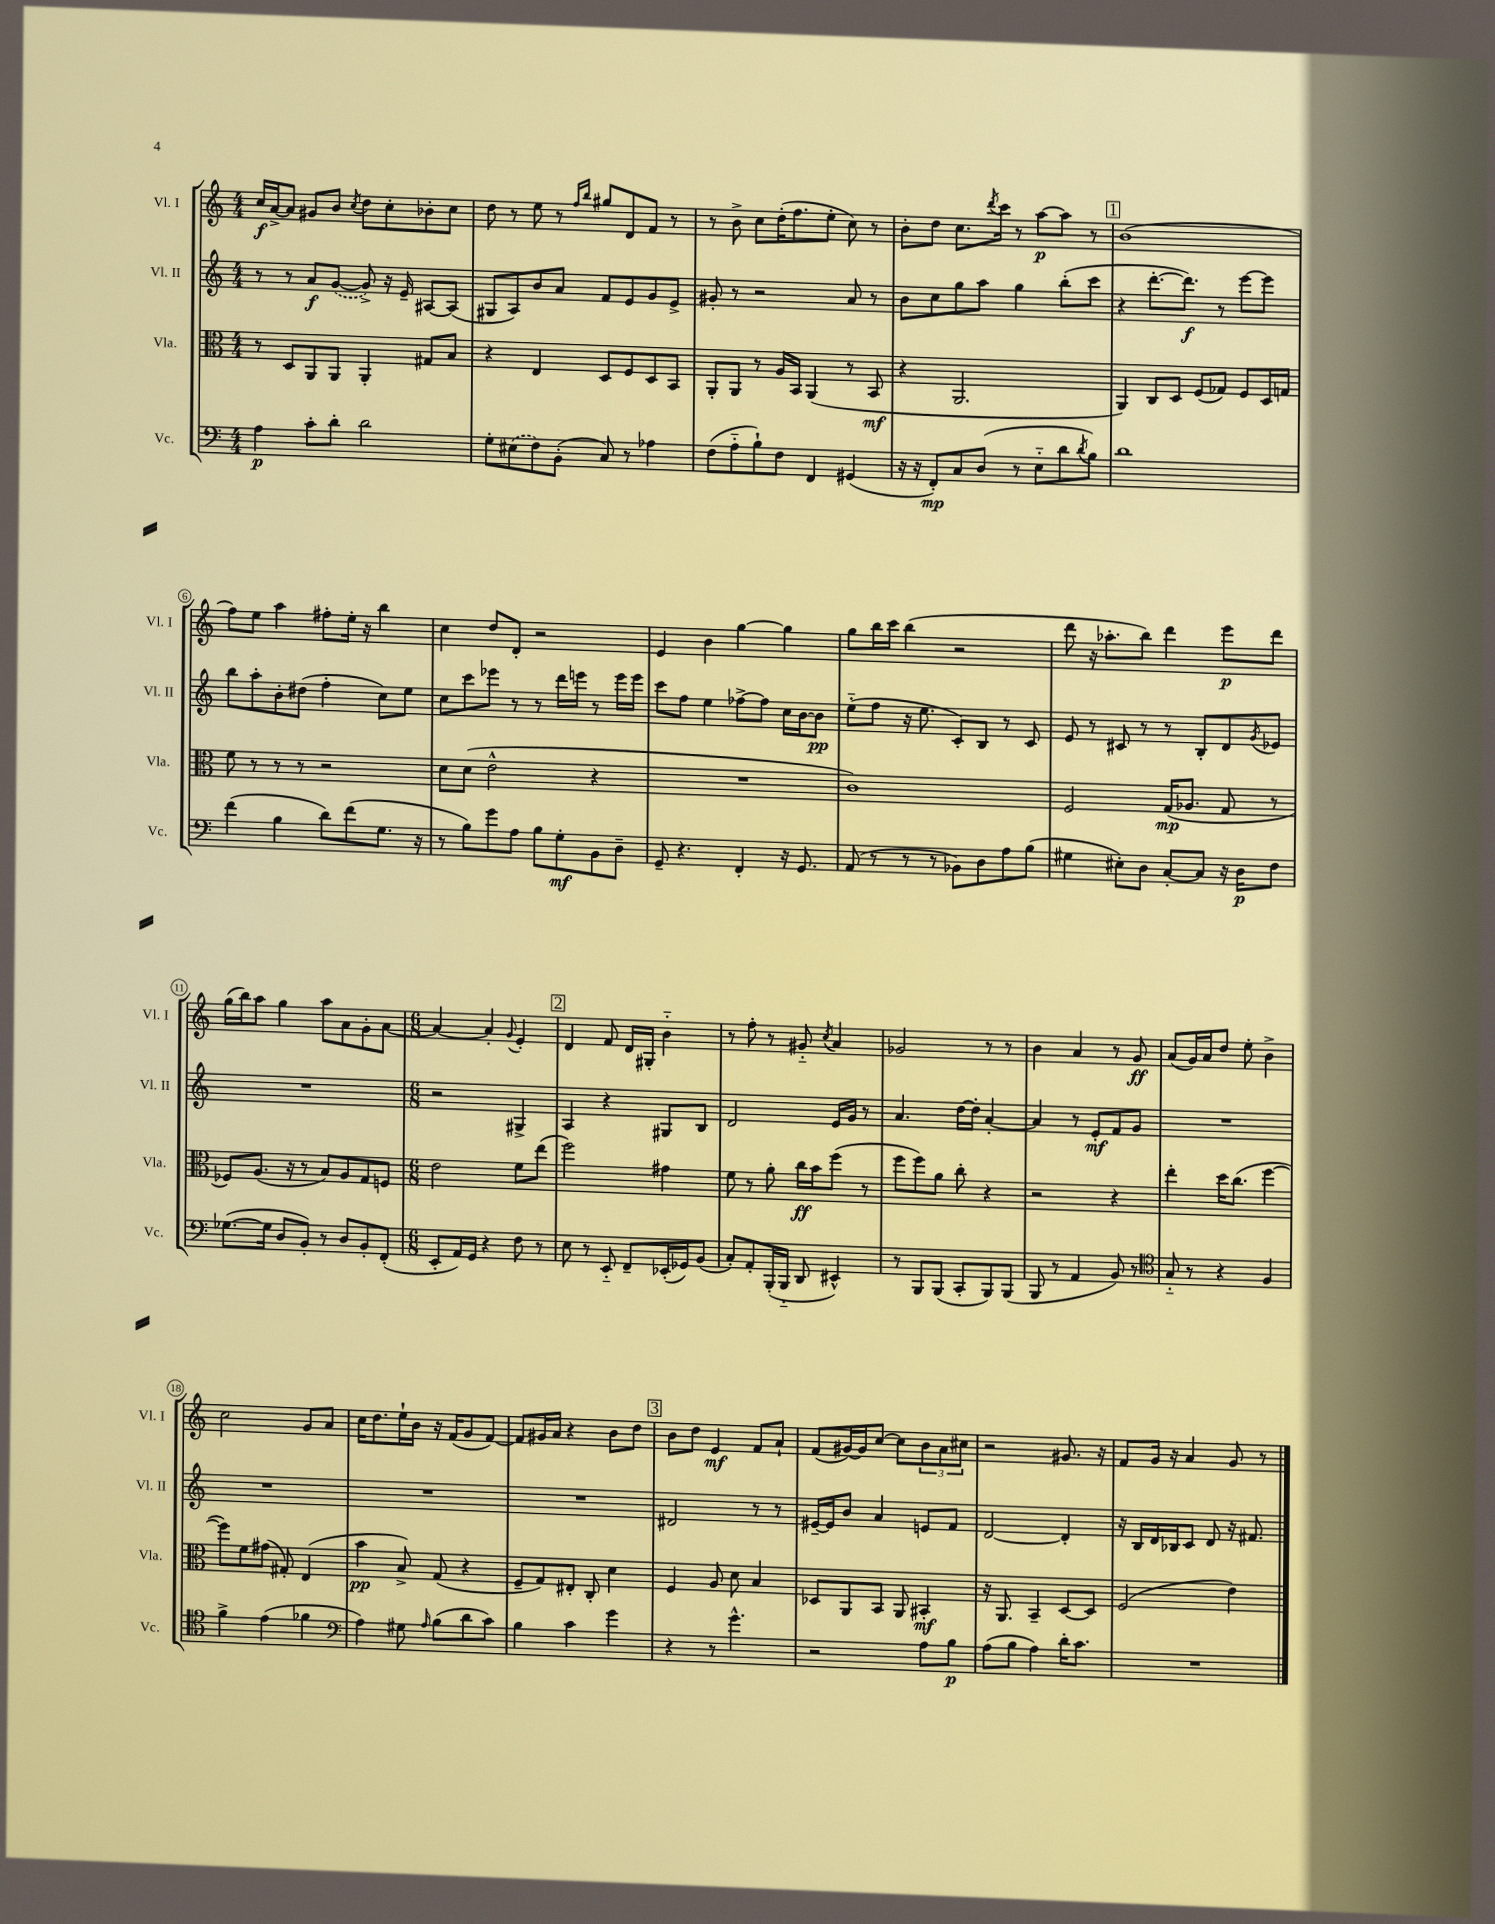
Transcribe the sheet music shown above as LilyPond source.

<<
\new StaffGroup <<
\new Staff = "s0" \with { instrumentName = "Vl. I" shortInstrumentName = "Vl. I" } {
    \clef treble \key c \major \numericTimeSignature \time 4/4
    c''16\f a'16~-> a'8 gis'8 b'8 \acciaccatura { c''8 } d''8 c''8-. bes'8-. c''8 |
    d''8 r8 e''8 r8 \grace { f''16 b''16 } gis''8 d'8 f'8 r8 |
    r8 b'8-> c''8 d''16-.( f''8. e''8-. c''8) r8 |
    b'8-. d''8 c''8. \acciaccatura { d'''8 } c'''16 r8 a''8~\p a''8 r8 |
    \mark \markup { \box "1" } b'1( |
    f''8) e''8 a''4 fis''8-. e''16-. r16 b''4 |
    c''4 d''8 d'8-. r2 |
    e'4 b'4 g''4~ g''4 |
    g''8 b''16 c'''16 b''4( r2 |
    d'''8 r16 aes''8.-. b''8) d'''4 e'''8\p d'''8 |
    g''16( b''16) a''8 g''4 a''8 a'8 g'8-. a'8~ |
    \numericTimeSignature \time 6/8 a'4~ a'4-. \appoggiatura { g'8 } e'4-. |
    \mark \markup { \box "2" } d'4 f'8 d'16 gis16-. b'4-_ |
    r8 f''8-. r8 gis'8-_ \acciaccatura { c''8 } a'4 |
    ges'2 r8 r8 |
    b'4 a'4 r8 g'8\ff |
    a'8( g'16) a'16 d''8 e''8-. b'4-> |
    c''2 g'8 a'8 |
    c''16 d''8. e''16-! b'16 r16 f'16( g'8 f'8~) |
    f'8 gis'16 a'16 r4 b'8 d''8 |
    \mark \markup { \box "3" } b'8 d''8 e'4\mf f'8 a'8-! |
    f'8( gis'16~) gis'16 c''8~ c''8 \tuplet 3/2 { b'8 a'8 cis''8 } |
    r2 gis'8. r16 |
    f'8 g'16 r16 a'4 g'8 r8 \bar "|." |
}
\new Staff = "s1" \with { instrumentName = "Vl. II" shortInstrumentName = "Vl. II" } {
    \clef treble \key c \major \numericTimeSignature \time 4/4
    r8 r8 a'8\f \once \slurDashed g'8~( g'8->) r16 e'16-- ais8~ ais8( |
    gis8 a8) b'8 a'8 f'8 e'8 g'8 e'8-> |
    gis'8-. r8 r2 a'8 r8 |
    b'8 c''8 g''8 a''8 g''4 b''8-.( c'''8 |
    \mark \markup { \box "1" } r4 d'''8.~-. d'''8.\f) r8 e'''8~ e'''8 |
    b''8 a''8-. b'8-. dis''8( f''4-. c''8) e''8 |
    c''8 c'''8 ees'''8 r8 r8 d'''16 e'''16 r8 e'''16 e'''16 |
    c'''8 f''8 e''4 fes''8~-> fes''8 c''16 b'16~ b'8\pp |
    e''8-_( f''8 r16 e''8. c'8-.) b8 r8 c'8 |
    e'8 r8 cis'8 r8 r8 b8-. d'8 \acciaccatura { g'8 } ees'8 |
    R1 |
    \numericTimeSignature \time 6/8 r2 gis4-> |
    \mark \markup { \box "2" } a4 r4 gis8 b8 |
    d'2 e'16 g'16 r8 |
    a'4. d''16~ d''16-. a'4~-. |
    a'4 r8 e'8-.\mf f'8 g'8 |
    R2. |
    R2. |
    R2. |
    R2. |
    \mark \markup { \box "3" } dis'2 r8 r8 |
    eis'16~-- eis'16 b'8 a'4 e'8 f'8 |
    d'2~ d'4-. |
    r16 b16 d'16 bes16 c'8 d'8 r16 fis'8. \bar "|." |
}
\new Staff = "s2" \with { instrumentName = "Vla." shortInstrumentName = "Vla." } {
    \clef alto \key c \major \numericTimeSignature \time 4/4
    r8 d8 a,8 a,8 a,4-. gis8 b8 |
    r4 e4 d8 f8 d8 b,8 |
    a,8-. a,8 r8 a16 b,16 a,4( r8 b,8\mf |
    r4 a,2. |
    \mark \markup { \box "1" } a,4) c8 d8 f8( ges8) f8 d16 g16 |
    f'8 r8 r8 r8 r2 |
    d'8 d'8( e'2-^ r4 |
    R1 |
    c'1) |
    f2 g16\mp( aes8. g8 r8 |
    fes8) a8.( r16 r8 b8) a8 g8 f8 |
    \numericTimeSignature \time 6/8 e'2 f'8 e''8( |
    \mark \markup { \box "2" } f''2) gis'4 |
    f'8 r8 a'8-. c''16\ff b'16 f''8( r8 |
    f''8 f''8) a'8 c''8-. r4 |
    r2 r4 |
    e''4-. d''16 c''8.( f''4~ |
    f''8) f'8 gis'8( gis8-.) e4( |
    b'4\pp b8->) g8( r4 |
    f8-- g8) eis8-. c8-. d'4 |
    \mark \markup { \box "3" } f4 a8 d'8 b4 |
    des8 a,8 b,8 a,8 bis,4-.\mf |
    r16 a,8. b,4-- d8~ d8 |
    f2( e'4) \bar "|." |
}
\new Staff = "s3" \with { instrumentName = "Vc." shortInstrumentName = "Vc." } {
    \clef bass \key c \major \numericTimeSignature \time 4/4
    a4\p c'8-. d'8-. d'2 |
    g8-. \once \slurDashed eis8( f8) b,8-.( c8) r8 aes4 |
    f8( a8-_ b8-!) f8 f,4 gis,4( |
    r16 r16 f,8-.\mp) c8 d8( r8 e8-_ d'8 \acciaccatura { d'8 } b8) |
    \mark \markup { \box "1" } d'1 |
    f'4( b4 d'8) f'8( g8. r16 |
    r8 b8) g'8 a8 b8 g8-.\mf b,8 d8-- |
    g,8-- r4. f,4-. r16 g,8. |
    a,8( r8 r8 r8 bes,8) d8 a8 b8( |
    gis4 eis8-.) d8 c8~-. c8 r16 d16\p f8 |
    ges8.~( ges16 d8 b,8-.) r8 d8 b,8-. f,8-.( |
    \numericTimeSignature \time 6/8 e,8-. a,16) g,16 r4 f8 r8 |
    \mark \markup { \box "2" } e8 r8 e,8-_ f,8-- ees,16-.( ges,16) b,8( |
    c8-.) a,8-. b,,16-.( b,,16-_ d,8 eis,4-^) |
    r8 b,,8 b,,8( c,8-. b,,8) b,,8( |
    b,,8 r8 a,4 b,8) r8 |
    \clef tenor g8-_ r8 r4 f4 |
    f'4-> e'4( fes'4 |
    \clef bass a4) gis8 \grace { a16 } b8( d'8 c'8) |
    b4 c'4 g'4 |
    \mark \markup { \box "3" } r4 r8 g'4.-^ |
    r2 a8 b8\p |
    a8( b8 a4) d'16-. c'8. |
    R2. \bar "|." |
}
>>
>>
\layout { \context { \Score \override BarNumber.stencil = #(make-stencil-circler 0.1 0.3 ly:text-interface::print) } }
